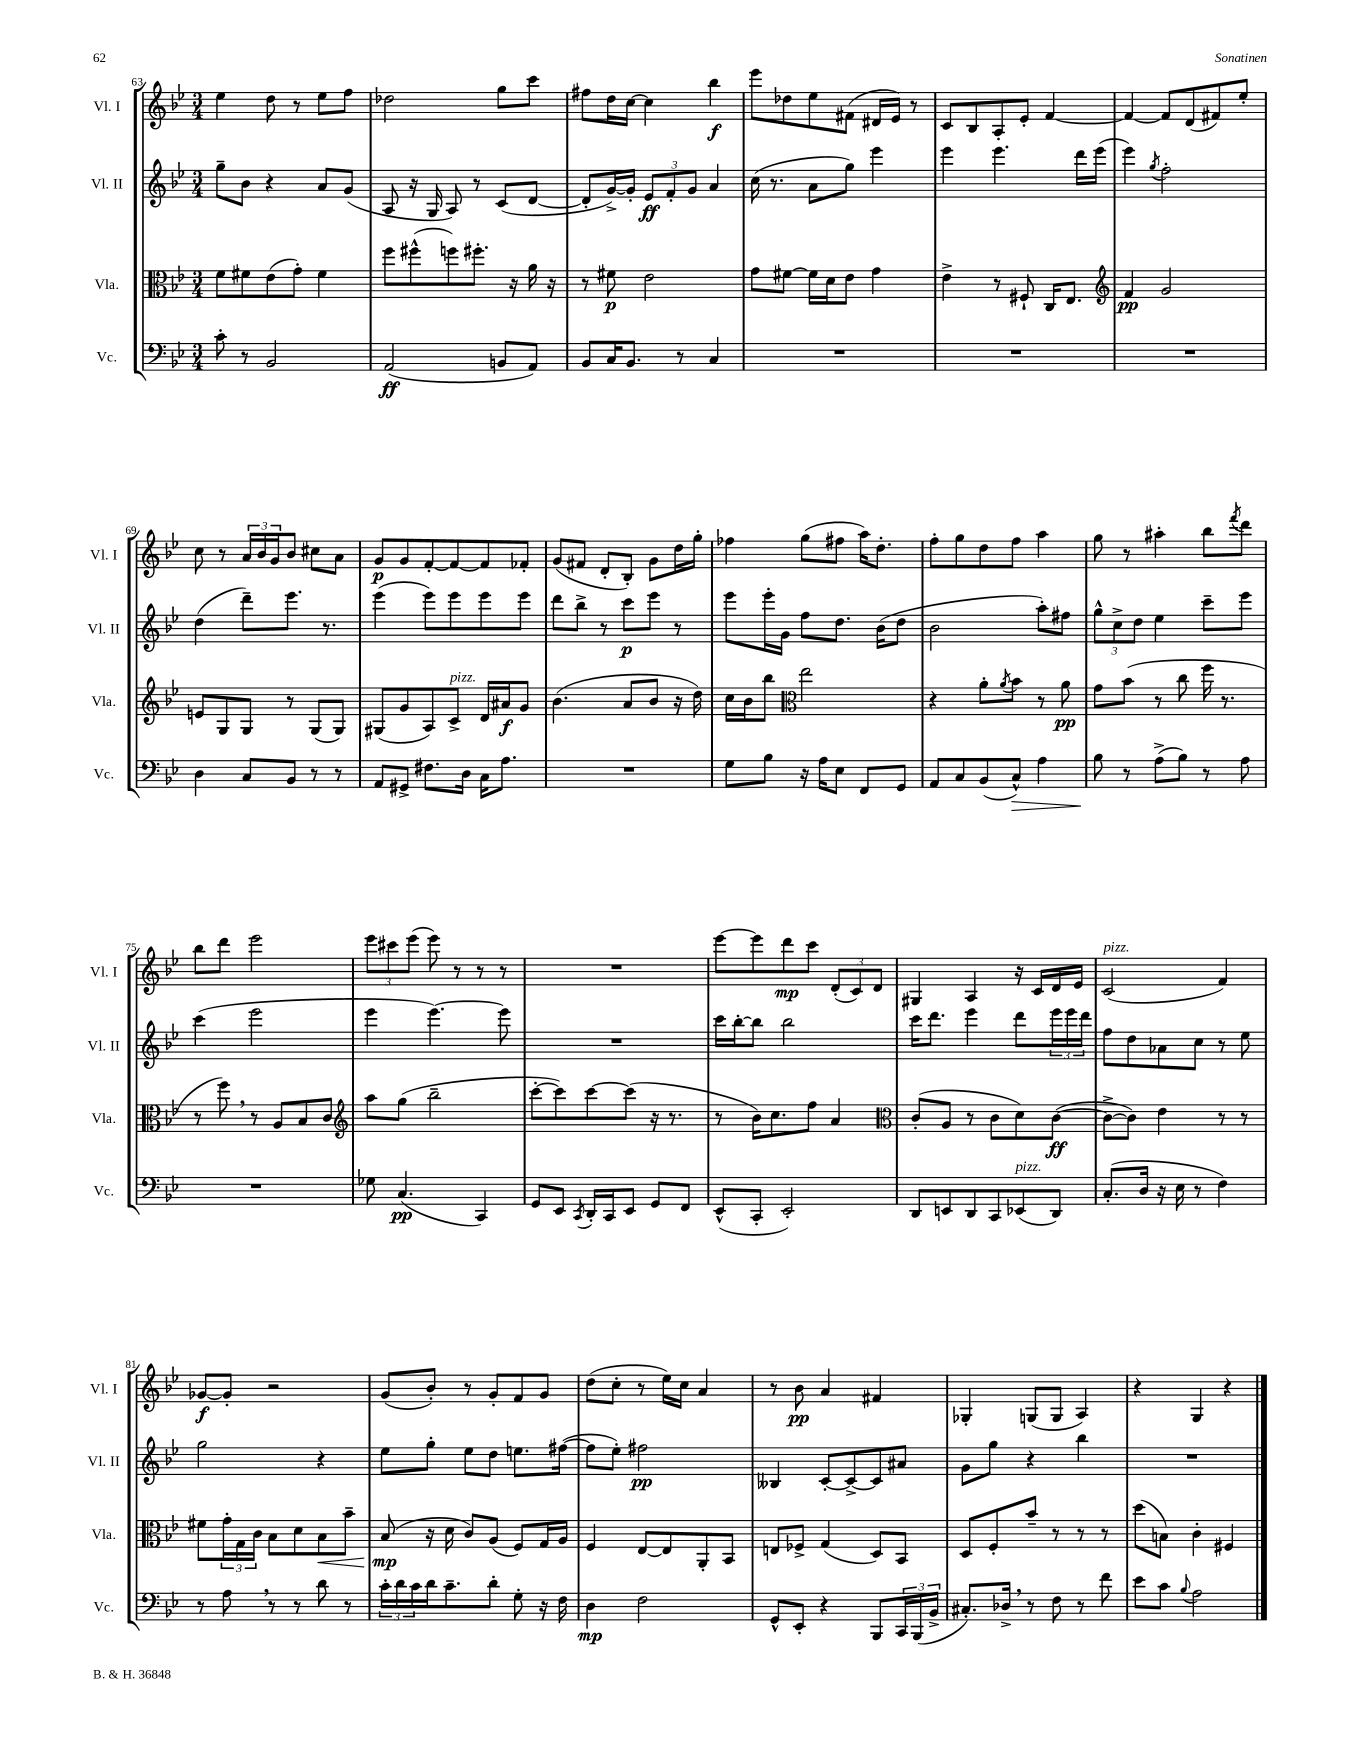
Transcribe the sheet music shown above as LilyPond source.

<<
\new StaffGroup <<
\new Staff = "s0" \with { instrumentName = "Vl. I" shortInstrumentName = "Vl. I" } {
    \clef treble \key bes \major \numericTimeSignature \time 3/4
    ees''4 d''8 r8 ees''8 f''8 |
    des''2 g''8 c'''8 |
    fis''8 d''16 c''16~ c''4 bes''4\f |
    ees'''8 des''8 ees''8 fis'8( dis'16 ees'16) r8 |
    c'8 bes8 a8-. ees'8-. f'4~ |
    f'4~ f'8 d'8( fis'8) ees''8-. |
    c''8 r8 \tuplet 3/2 { a'16 bes'16 g'16 } bes'8 cis''8 a'8 |
    g'8\p g'8 f'8~-. f'8~ f'8 fes'8-. |
    g'8( fis'8 d'8-. bes8-.) g'8 d''16 g''16-. |
    fes''4 g''8( fis''8 a''16) d''8.-. |
    f''8-. g''8 d''8 f''8 a''4 |
    g''8 r8 ais''4-. bes''8 \acciaccatura { f'''8 } d'''8 |
    bes''8 d'''8 ees'''2 |
    \tuplet 3/2 { ees'''8 cis'''8 ees'''8( } ees'''8) r8 r8 r8 |
    R2. |
    ees'''8~ ees'''8 d'''8\mp c'''8 \tuplet 3/2 { d'8-.( c'8) d'8 } |
    gis4 a4 r16 c'16 d'16 ees'16 |
    c'2^\markup { \italic "pizz." }( f'4) |
    ges'8~\f ges'8-. r2 |
    g'8( bes'8-.) r8 g'8-. f'8 g'8 |
    d''8( c''8-. r8 ees''16) c''16 a'4 |
    r8 bes'8\pp a'4 fis'4 |
    ges4-. g8( g8 a4) |
    r4 g4 r4 \bar "|." |
}
\new Staff = "s1" \with { instrumentName = "Vl. II" shortInstrumentName = "Vl. II" } {
    \clef treble \key bes \major \numericTimeSignature \time 3/4
    g''8-- bes'8 r4 a'8 g'8( |
    a8 r16 g16 a8) r8 c'8( d'8~ |
    d'8-. g'16~->) g'16-. \tuplet 3/2 { ees'8\ff f'8-. g'8 } a'4 |
    c''16( r8. a'8 g''8) ees'''4 |
    ees'''4 ees'''4. d'''16 ees'''16( |
    ees'''4) \acciaccatura { g''8 } f''2-. |
    d''4( d'''8--) ees'''8. r8. |
    ees'''4( ees'''8) ees'''8 ees'''8 ees'''8 |
    d'''8 bes''8-> r8 c'''8\p ees'''8 r8 |
    ees'''8 ees'''16-. g'16 f''8 d''8. bes'16( d''8 |
    bes'2 a''8-.) fis''8 |
    \tuplet 3/2 { g''8-^ c''8-> d''8 } ees''4 c'''8-- ees'''8 |
    c'''4( ees'''2 |
    ees'''4 ees'''4.~) ees'''8 |
    R2. |
    c'''16 bes''16~-. bes''8 bes''2 |
    c'''16 d'''8. ees'''4 d'''8 \tuplet 3/2 { ees'''16 ees'''16 d'''16 } |
    f''8 d''8 aes'8 c''8 r8 ees''8 |
    g''2 r4 |
    ees''8 g''8-. ees''8 d''8 e''8. fis''16~( |
    fis''8 ees''8-.) fis''2\pp |
    beses4 c'8~-. c'8~-> c'8 ais'8 |
    g'8 g''8 r4 bes''4 |
    R2. \bar "|." |
}
\new Staff = "s2" \with { instrumentName = "Vla." shortInstrumentName = "Vla." } {
    \clef alto \key bes \major \numericTimeSignature \time 3/4
    f'8 fis'8 ees'8( g'8-.) fis'4 |
    f''8 fis''8-^( f''8) fis''8.-. r16 a'16 r16 |
    r8 fis'8\p ees'2 |
    g'8 fis'8~ fis'16 d'16 ees'8 g'4 |
    ees'4-> r8 fis8-! c16 ees8. |
    \clef treble f'4\pp g'2 |
    e'8 g8 g8 r8 g8( g8) |
    gis8( g'8 a8) c'8->^\markup { \italic "pizz." } d'16 ais'16\f g'8 |
    bes'4.( a'8 bes'8 r16 d''16) |
    c''16 bes'16 bes''8 \clef alto ees''2 |
    r4 a'8-. \acciaccatura { a'8 } bes'8 r8 a'8\pp |
    g'8 bes'8( r8 c''8 f''16 r8. |
    r8 f''8) \breathe r8 a8 bes8 c'8 |
    \clef treble a''8 g''8( bes''2-- |
    c'''8~-. c'''8) c'''8~ c'''8( r16 r8. |
    r8 bes'16) c''8. f''8 a'4 |
    \clef alto c'8-.( a8 r8 c'8 d'8) c'8~\ff( |
    c'8~-> c'8) ees'4 r8 r8 |
    fis'8 \tuplet 3/2 { g'16-. g16 c'16 } bes8 d'8 bes8\< bes'8-- |
    bes8\mp\!( r16 d'16 c'8) a8( f8) g16 a16 |
    f4 ees8~ ees8 a,8-. bes,8 |
    e8 fes8-> g4( d8) bes,8 |
    d8 f8-. bes'8-- r8 r8 r8 |
    d''8( b8) c'4-. fis4 \bar "|." |
}
\new Staff = "s3" \with { instrumentName = "Vc." shortInstrumentName = "Vc." } {
    \clef bass \key bes \major \numericTimeSignature \time 3/4
    c'8-. r8 bes,2 |
    a,2\ff( b,8 a,8) |
    bes,8 c16 bes,8. r8 c4 |
    R2. |
    R2. |
    R2. |
    d4 c8 bes,8 r8 r8 |
    a,8 gis,8-> fis8. d16 c16 a8. |
    R2. |
    g8 bes8 r16 a16 ees8 f,8 g,8 |
    a,8 c8 bes,8( c8-^\>) a4 |
    bes8\! r8 a8->( bes8) r8 a8 |
    R2. |
    ges8 c4.\pp( c,4) |
    g,8 ees,8 \acciaccatura { c,8 } d,16-. c,16 ees,8 g,8 f,8 |
    ees,8-^( c,8-. ees,2-.) |
    d,8 e,8 d,8 c,8 ees,8^\markup { \italic "pizz." }( d,8) |
    c8.-.( d16 r16 ees16 r8 f4) |
    r8 a8 \breathe r8 r8 d'8 r8 |
    \tuplet 3/2 { c'16-. d'16 c'16 } d'16 c'8.-- d'8-. g8-. r16 f16 |
    d4\mp f2 |
    g,8-^ ees,8-. r4 bes,,8 \tuplet 3/2 { c,16 bes,,16( bes,16-> } |
    cis8.-.) des16-> \breathe r8 f8 r8 f'8 |
    ees'8 c'8 \appoggiatura { bes8 } a2 \bar "|." |
}
>>
>>
\layout { \context { \Score currentBarNumber = #63 } }
